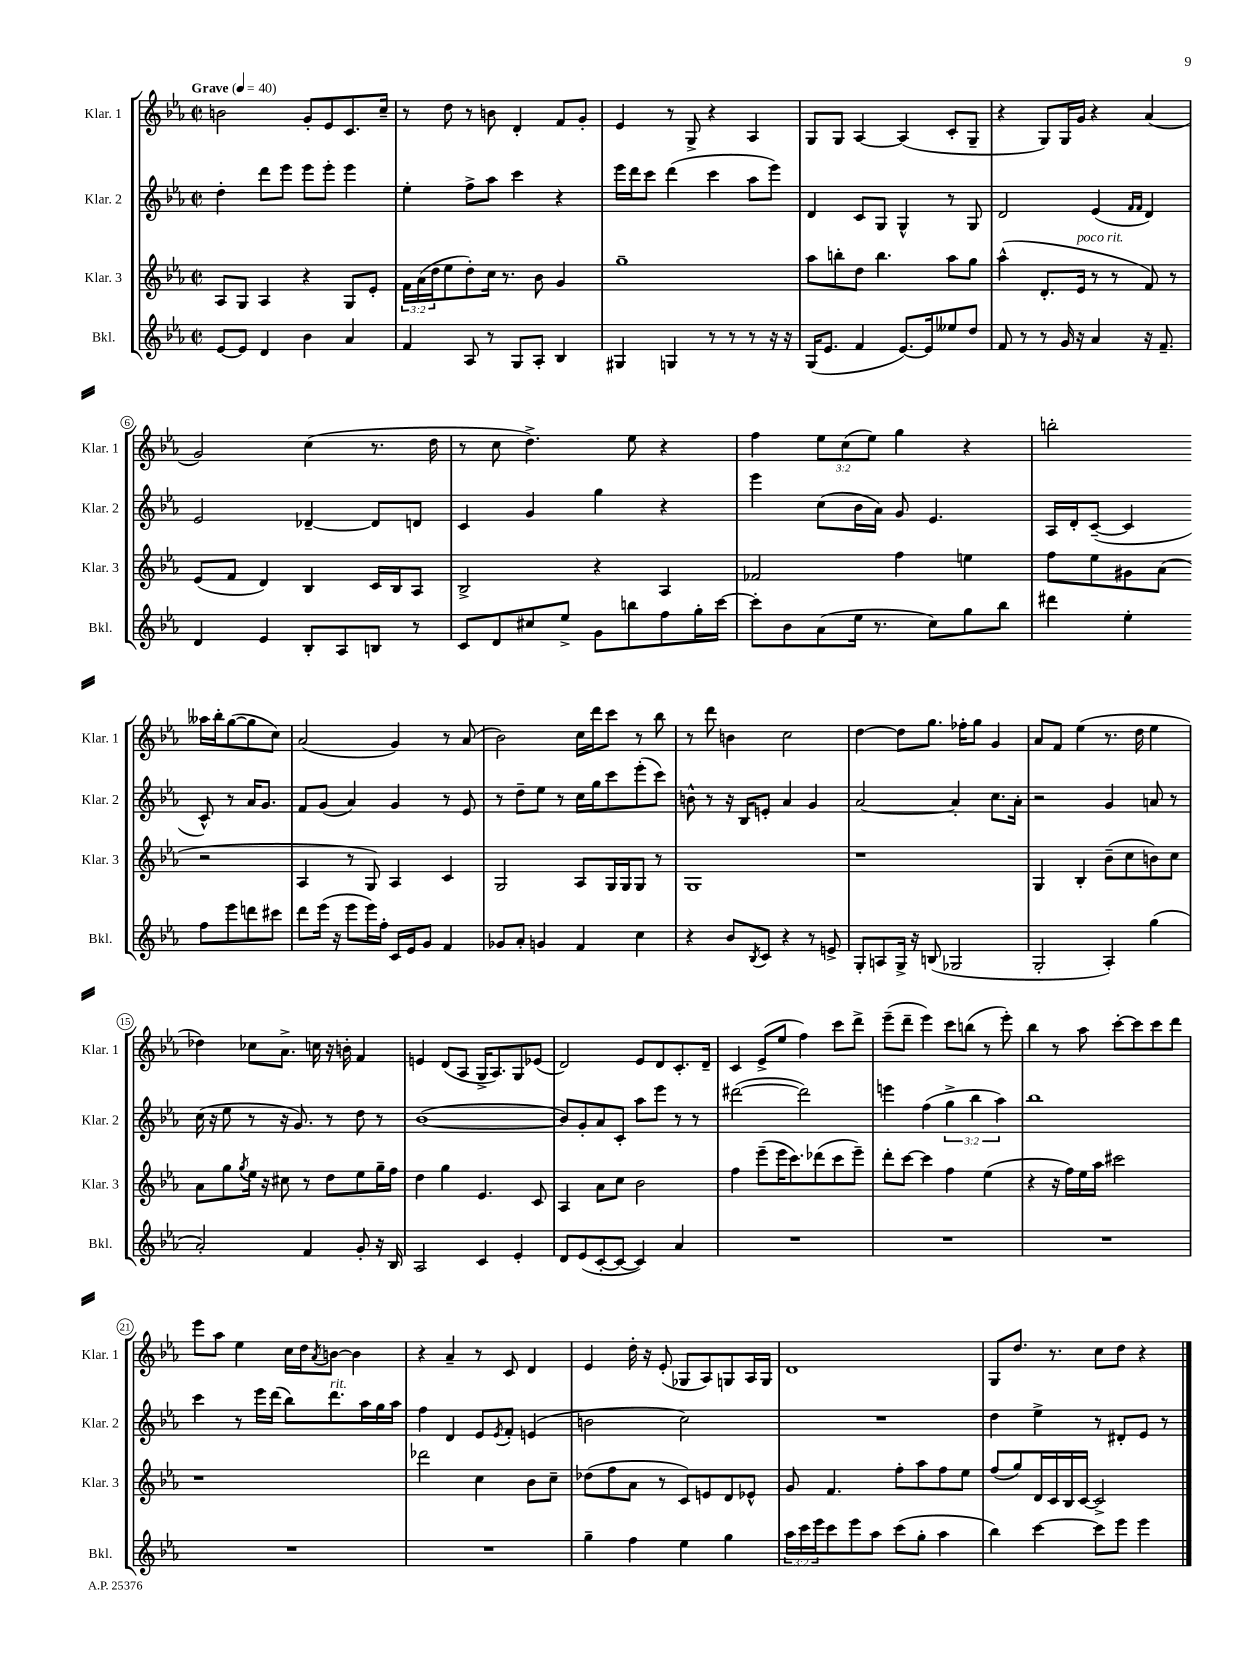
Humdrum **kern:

**kern	**kern	**kern	**kern
*staff4	*staff3	*staff2	*staff1
*clefG2	*clefG2	*clefG2	*clefG2
*k[b-e-a-]	*k[b-e-a-]	*k[b-e-a-]	*k[b-e-a-]
*M2/2	*M2/2	*M2/2	*M2/2
*met(c|)	*met(c|)	*met(c|)	*met(c|)
*MM40	*MM40	*MM40	*MM40
[8e-/L	8A-/L	4dd'\	2b\
8e-/]J	8G/J	.	.
4d/	4A-/	8ddd\L	.
.	.	8eee-\J	.
4b-\	4r	8eee-\L	8g'/L
.	.	8eee-'\J	8e-/
4a-/	8G/L	4eee-\	8.c/
.	8e-'/J	.	.
.	.	.	16cc~/Jk
=	=	=	=
4f/	24f\LL	4ee-'\	8r
.	(24a-\	.	.
.	24dd\J	.	.
.	8ee-\	.	8dd\
8A-/	8dd'\)	8ff^\L	8r
8r	16cc\Jk	8aa-\J	8b\
.	8.r	.	.
8G/L	.	4ccc\	4d'/
8A-'/J	8b-\	.	.
4B-/	4g/	4r	8f/L
.	.	.	8g'/J
=	=	=	=
4G#/	1gg~	16eee-\LL	4e-/
.	.	16ddd\J	.
.	.	8ccc\J	.
4G/	.	(4ddd\	8r
.	.	.	8G^/
8r	.	4ccc\	4r
8r	.	.	.
8r	.	8aa-\L	4A-/
16r	.	8eee-\J)	.
16r	.	.	.
=	=	=	=
(16G/LK	8aa-\L	4d/	8G/L
8.e-/J	.	.	.
.	8bb'\	.	8G/J
4f/	8dd\J	8c/L	[4A-/
.	4.bb\	8G/J	.
[8.e-/L)	.	4G^^/	(4A-/]
16e-/]k	.	.	.
8ee--/	8aa-\L	8r	8c'/L
8dd/J	8gg\J	8G/	8G~/J
=	=	=	=
8f/	(4aa-^^\	2d/	4r
8r	.	.	.
8r	8.d'/L	.	8G/L)
16g/	.	.	16G/L
16r	16e-/Jk	.	16g/JJ
4a-/	8r	(4e-/	4r
.	8r	.	.
.	.	16qqf/LL	.
.	.	16qqf/JJ	.
16r	8f/)	4d/)	(4a-/
8.f~/	.	.	.
.	8r	.	.
=	=	=	=
4d/	(8e-/L	2e-/	2g/)
.	8f/J	.	.
4e-/	4d/)	.	.
8B-'/L	4B-/	[4d-~/	(4cc\
8A-/	.	.	.
8B/J	16c/LL	8d-/]L	8.r
.	16B-/J	.	.
8r	8A-/J	8d/J	.
.	.	.	16dd\
=	=	=	=
8c/L	2B-^/	4c/	8r
8d/	.	.	8cc\
8cc#/	.	4g/	4.dd^\)
8ee-^/J	.	.	.
8g\L	4r	4gg\	.
8bb\	.	.	8ee-\
8ff\	4A-/	4r	4r
16gg'\L	.	.	.
[16ccc\JJ	.	.	.
=	=	=	=
8ccc'\]L	2f-/	4eee-\	4ff\
8b-\	.	.	.
(8a-\	.	(8cc\L	12ee-\L
.	.	.	(12cc\
16ee-\Jk	.	16b-\L	.
.	.	.	12ee-\J)
8.r	.	16a-\JJ)	.
.	4ff\	8g/	4gg\
8cc\L)	.	4.e-/	.
8gg\	4ee\	.	4r
8bb-\J	.	.	.
=	=	=	=
4ddd#\	8ff\L	16A-/LL	2bb'\
.	.	16d'/J	.
.	8ee-\	([8c~/J	.
4ee-'\	8g#\	4c/]	.
.	(8a-\J	.	.
8ff\L	2r	8c^^/)	16aa--\LL
.	.	.	16bb'\J
8eee-\	.	8r	([8gg\
8ddd\	.	16a-/LK	8gg\]
.	.	8.g/J	.
8ccc#\J	.	.	8cc\J)
=	=	=	=
8ddd\L	4A-/	8f/L	(2a-/
(16eee-\Jk	.	(8g/J	.
16r	.	.	.
8eee-\L	8r	4a-/)	.
16eee-\L)	8G/)	.	.
16ff'\JJ	.	.	.
16c/LL	4A-/	4g/	4g/)
16e-/J	.	.	.
8g/J	.	.	.
4f/	4c/	8r	8r
.	.	8e-/	(8a-/
=	=	=	=
8g-/L	2G/	8r	2b-\)
8a-'/J	.	8dd~\L	.
4g/	.	8ee-\J	.
.	.	8r	.
4f/	8A-/L	16cc\LL	16cc\LL
.	.	16gg\J	16ddd\J
.	16G/L	8ccc\	8ccc\J
.	16G/J	.	.
4cc\	8G/J	(8eee-'\	8r
.	8r	8ccc\J)	8bb-\
=	=	=	=
4r	1G	8b^^\	8r
.	.	8r	8ddd\
8b-/L	.	16r	4b\
.	.	16B-/LK	.
8qB-/	.	.	.
8c/J	.	8e'/J	.
4r	.	4a-/	2cc\
8r	.	4g/	.
8e^/	.	.	.
=	=	=	=
8G'/L	1r	[2a-/	[4dd\
8A/	.	.	.
16G^/Jk	.	.	8dd\]L
16r	.	.	.
(8B/	.	.	8.gg\J
2G-/	.	4a-'/]	.
.	.	.	16ff-'\LK
.	.	.	8gg\J
.	.	8.cc\L	4g/
.	.	16a-'\Jk	.
=	=	=	=
2G'/	4G/	2r	8a-/L
.	.	.	8f/J
.	4B-'/	.	(4ee-\
4A-'/)	(8b-~\L	4g/	8.r
.	8cc\	.	.
.	.	.	16dd\
(4gg\	8b\)	8a/	4ee-\
.	8cc\J	8r	.
=	=	=	=
2a-'/)	8a-\L	(16cc\	4dd-\)
.	.	16r	.
.	8gg\	8ee-\	.
.	8qgg/	.	.
.	16ee-\Jk	8r	8cc-\L
.	16r	.	.
.	8cc#\	16r	8.a-^\J
.	.	8.g/)	.
4f/	8r	.	.
.	.	.	16cc\
.	8dd\L	8r	16r
.	.	.	16b'\
8g'/	8ee-\	8dd\	4f/
16r	16gg~\L	8r	.
16B-/	16ff\JJ	.	.
=	=	=	=
2A-/	4dd\	([1b-	4e/
.	4gg\	.	(8d/L
.	.	.	8A-/J
4c/	4.e-/	.	16G^/LK
.	.	.	8.A-/)
4e-'/	.	.	8G/
.	8c/	.	(8e-/J
=	=	=	=
8d/L	4A-/	8b-/]L)	2d/)
(8e-/	.	8g'/	.
[8c'/	8a-\L	8a-/	.
8c/_J	8cc\J	8c'/J	.
4c/])	2b-\	8aa-\L	8e-/L
.	.	8eee-\J	8d/
4a-/	.	8r	8.c'/
.	.	8r	.
.	.	.	16d~/Jk
=	=	=	=
1r	4ff\	([2ddd#\	4c/
.	(8eee-~\L	.	(8e-^/L
.	16eee-\K	.	8ee-/J
.	8.ccc\)	.	.
.	.	2ddd#\])	4ff\)
.	(8ddd-\	.	.
.	8ccc\	.	8ccc\L
.	8eee-~\J)	.	8ddd^\J
=	=	=	=
1r	8ddd'\L	4eee\	(8eee-~\L
.	[8ccc\J	.	8ddd~\J
.	4ccc\]	(4ff\	4eee-\)
.	4ff\	6gg^\	8ccc\L
.	.	.	(8bb\J
.	.	6bb-\	.
.	(4ee-\	.	8r
.	.	6aa-\)	.
.	.	.	8eee-'\)
=	=	=	=
1r	4r	1bb-	4bb-\
.	16r	.	8r
.	16ff\LL)	.	.
.	16ee-\	.	8aa-\
.	16aa-\JJ	.	.
.	2ccc#\	.	[8ccc'\L
.	.	.	8ccc\]
.	.	.	8ccc\
.	.	.	8ddd\J
=	=	=	=
1r	1r	4ccc\	8eee-\L
.	.	.	8aa-\J
.	.	8r	4ee-\
.	.	16eee-\LL	.
.	.	(16ddd\JJ	.
.	.	8bb-\L)	16cc\LL
.	.	.	16dd\J
.	.	.	8qa-/
.	.	8.ddd\	[8b\J
.	.	.	4b\]
.	.	16aa-\L	.
.	.	16gg\	.
.	.	16aa-\JJ	.
=	=	=	=
1r	2ddd-\	4ff\	4r
.	.	4d/	4a-~/
.	4cc\	8e-/L	8r
.	.	8qe-/	.
.	.	8f'/J	8c/
.	8b-\L	(4e/	4d/
.	8cc~\J	.	.
=	=	=	=
4gg~\	(8dd-\L	2b\	4e-/
.	8ff\	.	.
4ff\	8a-\J	.	16dd'\
.	.	.	16r
.	8r	.	(8e-'/
4ee-\	8c/L)	2cc\)	8G-/L
.	8e/	.	8A-/)
4gg\	8d/	.	8G/
.	8e-^^/J	.	16A-/L
.	.	.	16G/JJ
=	=	=	=
24aa-\LL	8g/	1r	1d
24ccc\	.	.	.
24eee-\J	.	.	.
8ccc\	4.f/	.	.
8eee-\	.	.	.
8aa-\J	.	.	.
(8ccc\L	8ff'\L	.	.
8gg'\J	8aa-\	.	.
4aa-\	8ff\	.	.
.	8ee-\J	.	.
=	=	=	=
4bb-\)	(8ff/L	4dd\	8G/L
.	8gg/)	.	8.dd/J
[4ccc\	16d/L	4ee-^\	.
.	16c/	.	8.r
.	16B-/	.	.
.	[16c/JJ	.	.
8ccc\]L	2c^/]	8r	8cc\L
8eee-\J	.	8d#'/L	8dd\J
4eee-\	.	8e-/J	4r
.	.	8r	.
==	==	==	==
*-	*-	*-	*-
